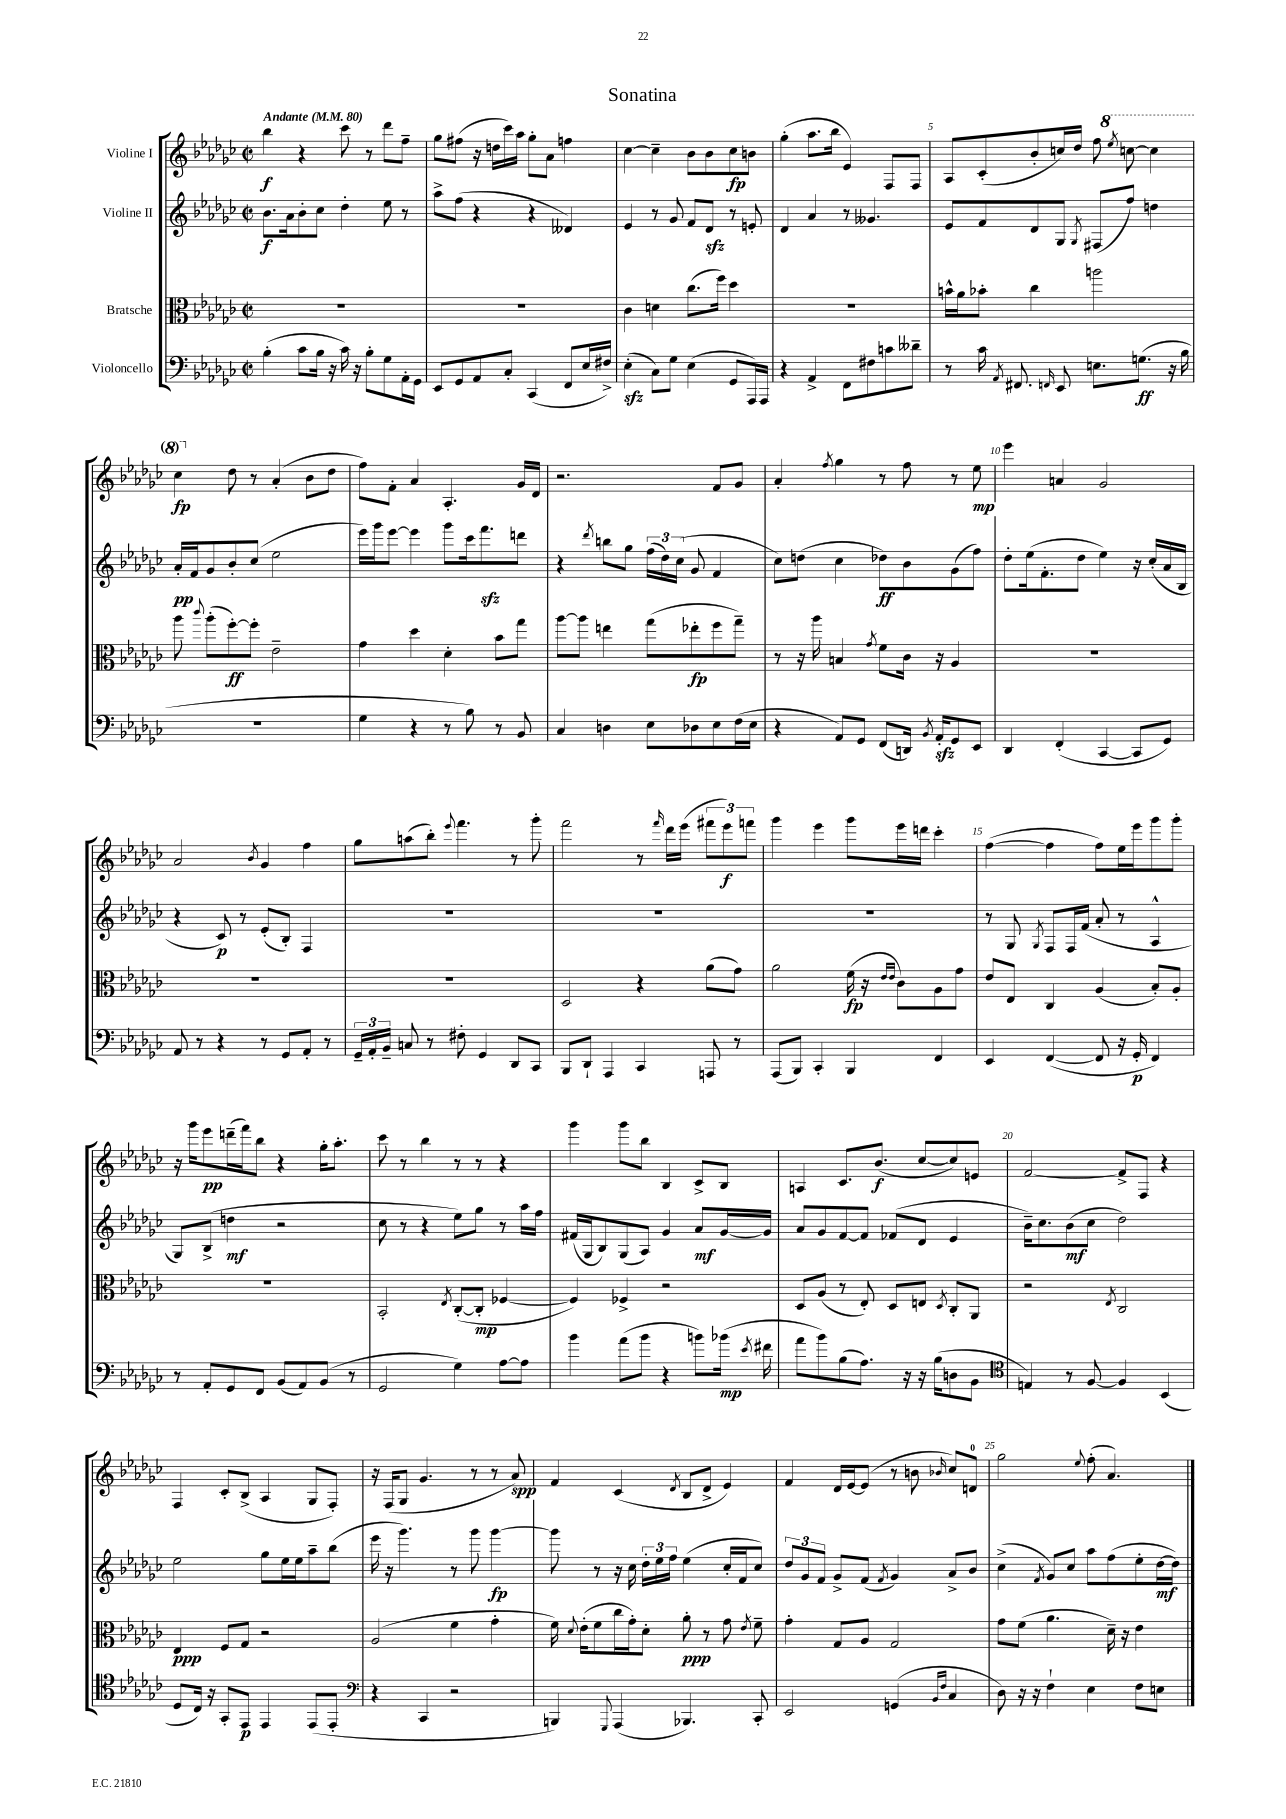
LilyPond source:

\header { title = "Sonatina" }
<<
\new StaffGroup <<
\new Staff = "s0" \with { instrumentName = "Violine I" } {
    \clef treble \key ges \major \defaultTimeSignature \time 2/2 \tempo "Andante" 4 = 80
    \autoBeamOff bes''4\f r4 ces'''8 r8 des'''8[ f''8]-- |
    ges''8[ fis''8]( r16 d''16[ ces'''16) aes''16] ges''8[-. aes'8] f''4 |
    ces''4~ ces''4-- bes'8[ bes'8 ces''8\fp b'8] |
    ges''4-.( aes''8.[ bes''16] ees'4) f8[ f8] |
    aes8[ ces'8-.( bes'8-. c''16) des''16] f''8 \ottava #1 \acciaccatura { ees'''8 } c'''8~ c'''4 |
    ces'''4\fp \ottava #0 des''8 r8 aes'4-.( bes'8[ des''8] |
    f''8[) f'8]-. aes'4 aes4.-. ges'16[ des'16] |
    r2. f'8[ ges'8] |
    aes'4-. \acciaccatura { f''8 } ges''4 r8 f''8 r8 ees''8\mp |
    ees'''4 a'4 ges'2 |
    aes'2 \acciaccatura { bes'8 } ges'4 f''4 |
    ges''8[ a''8( bes''8]-.) \appoggiatura { ees'''8 } f'''4. r8 ges'''8-. |
    f'''2 r8 \grace { f'''16 } des'''16[ ees'''16]( \tuplet 3/2 { fis'''8[ ees'''8\f) f'''8] } |
    ges'''4 ees'''4 ges'''8[ ees'''16 d'''16] ces'''4-. |
    f''4~( f''4 f''8[) ees''16 ees'''16 ges'''8 ges'''8]-. |
    r16 ges'''16[ ees'''8\pp d'''16--( f'''16) bes''8] r4 ges''16[-. aes''8.]-. |
    ces'''8 r8 bes''4 r8 r8 r4 |
    ges'''4 ges'''8[ bes''8] bes4 ces'8[-> bes8] |
    a4 ces'8.[ bes'8.]\f( ces''8[~ ces''8) e'8] |
    f'2~ f'8[-> f8] r4 |
    f4 ces'8[-. bes8]->( aes4 ges8[ f8]-.) |
    r16 f16[( ges8] ges'4. r8 r8 aes'8\spp) |
    f'4 ces'4( \acciaccatura { des'8 } bes8[ des'8]-> ees'4) |
    f'4 des'16[ ees'16~ ees'8]( r8 b'8 \grace { bes'16 } ces''8[) d'8]-0 |
    ges''2 \appoggiatura { ees''8 } f''8-.( aes'4.) \bar "|." |
}
\new Staff = "s1" \with { instrumentName = "Violine II" } {
    \clef treble \key ges \major \defaultTimeSignature \time 2/2
    \autoBeamOff bes'8.[\f aes'16 bes'8-. ces''8] des''4-. ees''8 r8 |
    aes''8[-> f''8]( r4 r4 deses'4) |
    ees'4 r8 ges'8 f'8[ des'8]\sfz r8 e'8-. |
    des'4 aes'4 r8 geses'4. |
    ees'8[ f'8 des'8 ges8] \acciaccatura { ges8 } fis8[( f''8]) d''4 |
    aes'16[-.\pp f'16 ges'8 bes'8-. ces''8]( ees''2 |
    ees'''16[) ges'''16 ees'''8]~ ees'''4 ges'''8[ ces'''16 f'''8.\sfz d'''8] |
    r4 \acciaccatura { des'''8 } b''8[ ges''8] \tuplet 3/2 { f''16[( des''16) ces''16]( } ges'8 f'4 |
    ces''8[) d''8]( ces''4 des''8[\ff) bes'8 ges'8( f''8]) |
    des''8[-. ees''16( f'8.-. des''8] ees''4) r16 ces''16[-.( aes'16 bes16] |
    r4 ces'8\p) r8 ees'8[-.( bes8]-.) f4 |
    R1 |
    R1 |
    R1 |
    r8 ges8 \acciaccatura { ges8 } f8[ f16 f'16]( aes'8-. r8 aes4-^ |
    ges8[) bes8]->( d''4\mf r2 |
    ces''8 r8 r4 ees''8[) ges''8] r8 aes''16[ f''16] |
    fis'16[( ges16 bes8) ges8( aes8]) ges'4 aes'8[\mf ges'16~ ges'16] |
    aes'8[ ges'8 f'8~ f'8] fes'8[( des'8] ees'4 |
    bes'16[--) ces''8. bes'8\mf( ces''8] des''2) |
    ees''2 ges''8[ ees''16 ees''16 aes''8-- bes''8]( |
    ees'''16 r16 ges'''4.) r8 ges'''8 ges'''4~\fp |
    ges'''8 r8 r16 ces''16 \tuplet 3/2 { des''16[-. ees''16 f''16] } ees''4( ces''16[-. f'16 ces''8]) |
    \tuplet 3/2 { des''8[ ges'8 f'8] } ges'8[-> f'8]( \acciaccatura { f'8 } ges'4) aes'8[-> bes'8] |
    ces''4->( \acciaccatura { f'8 } ges'8[) ces''8] aes''8[ f''8( ees''8-. des''16~\mf des''16]) \bar "|." |
}
\new Staff = "s2" \with { instrumentName = "Bratsche" } {
    \clef alto \key ges \major \defaultTimeSignature \time 2/2
    \autoBeamOff R1 |
    R1 |
    ces'4 d'4 ces''8.[( f''16]) des''4 |
    R1 |
    b'16[-^ aes'16 bes'8]-. ces''4 a''2 |
    aes''8 \appoggiatura { ces'''8 } aes''8[-.( f''8~-.\ff) f''8]-. ees'2-- |
    ges'4 des''4 des'4-. bes'8[ ges''8] |
    aes''8[~ aes''8] e''4 ges''8[( ees''8-.\fp f''8 ges''8]--) |
    r8 r16 aes''16 b4 \acciaccatura { ges'8 } f'8[ ces'16] r16 aes4 |
    R1 |
    R1 |
    R1 |
    des2 r4 aes'8[( ges'8]) |
    aes'2 f'16\fp( r16 \grace { ees'16[ ees'16] } ces'8[) aes8 ges'8] |
    ees'8[ ees8] ces4 aes4( bes8[-.) aes8]-. |
    R1 |
    bes,2-. \acciaccatura { ees8 } ces8[~-.( ces8]-.\mp fes4~ |
    fes4) fes4-> r2 |
    des8[ aes8]( r8 ees8-.) des8[ e8] \acciaccatura { des8 } ces8[-. aes,8] |
    r2 \acciaccatura { ees8 } ces2 |
    ees4\ppp f8[ ges8] r2 |
    aes2( f'4 ges'4-. |
    f'16) \appoggiatura { des'8 } ees'16[-.( f'8 ces''16 ges'16-.) des'8]-. aes'8-.\ppp r8 ges'8 \acciaccatura { ees'8 } f'8-- |
    ges'4-. ges8[ aes8] ges2 |
    ges'8[ f'8]( aes'4. des'16--) r16 ees'4 \bar "|." |
}
\new Staff = "s3" \with { instrumentName = "Violoncello" } {
    \clef bass \key ges \major \defaultTimeSignature \time 2/2
    \autoBeamOff bes4-.( ces'8[ bes16] r16 ces'16) r16 bes8[-. ges8 aes,16-. ges,16] |
    ees,8[ ges,8 aes,8 ces8]-. ces,4( f,8[ ees16 fis16]->) |
    ees4-.\sfz( ces8[) ges8] ees4( ges,8[ aes,,16) aes,,16] |
    r4 aes,4-> f,8[ fis8 c'8 deses'8]-- |
    r8 ces'16 \acciaccatura { aes,8 } fis,8. \grace { f,16 } ees,8 e8.[ g8.]\ff( r16 bes16 |
    R1 |
    ges4 r4 r8 bes8) r8 bes,8 |
    ces4 d4 ees8[ des8 ees8 f16( ees16] |
    r4 aes,8[) ges,8] f,8[( d,16]) \acciaccatura { bes,8 } aes,16[-.\sfz ges,8 ees,8] |
    des,4 f,4-.( ces,4~ ces,8[ ges,8]) |
    aes,8 r8 r4 r8 ges,8[ aes,8]-. r8 |
    \tuplet 3/2 { ges,16[-- aes,16-. bes,16]-- } c8 r8 fis8-. ges,4 des,8[ ces,8] |
    bes,,8[ des,8]-! aes,,4 ces,4 a,,8 r8 |
    aes,,8[( bes,,8]) ces,4-. bes,,4 f,4 |
    ees,4 f,4~( f,8 r16 ges,16-.\p f,4) |
    r8 aes,8[-. ges,8 f,8] bes,8[( aes,8) bes,8]( r8 |
    ges,2 ges4) aes8[~ aes8] |
    bes'4 aes'8[( bes'8] r4 b'8[) bes'16]\mp( \acciaccatura { ees'8 } fis'16 |
    aes'8[ bes'8) bes8( aes8.]) r16 r16 bes16[( d8 bes,8] |
    \clef tenor e4) r8 f8~ f4 bes,4( |
    des8[ ces16]) r16 ges,8[-. ees,8]\p ees,4 ees,8[( ees,8]-. |
    \clef bass r4 ces,4 r2 |
    b,,4) \appoggiatura { ges,,8 } aes,,4( bes,,4.) ces,8-. |
    ees,2 g,4( \grace { bes,16[ f16] } ces4 |
    des8) r16 r16 f4-! ees4 f8[ e8] \bar "|." |
}
>>
>>
\layout { \context { \Score \override BarNumber.break-visibility = ##(#f #t #t) barNumberVisibility = #(every-nth-bar-number-visible 5) } }
